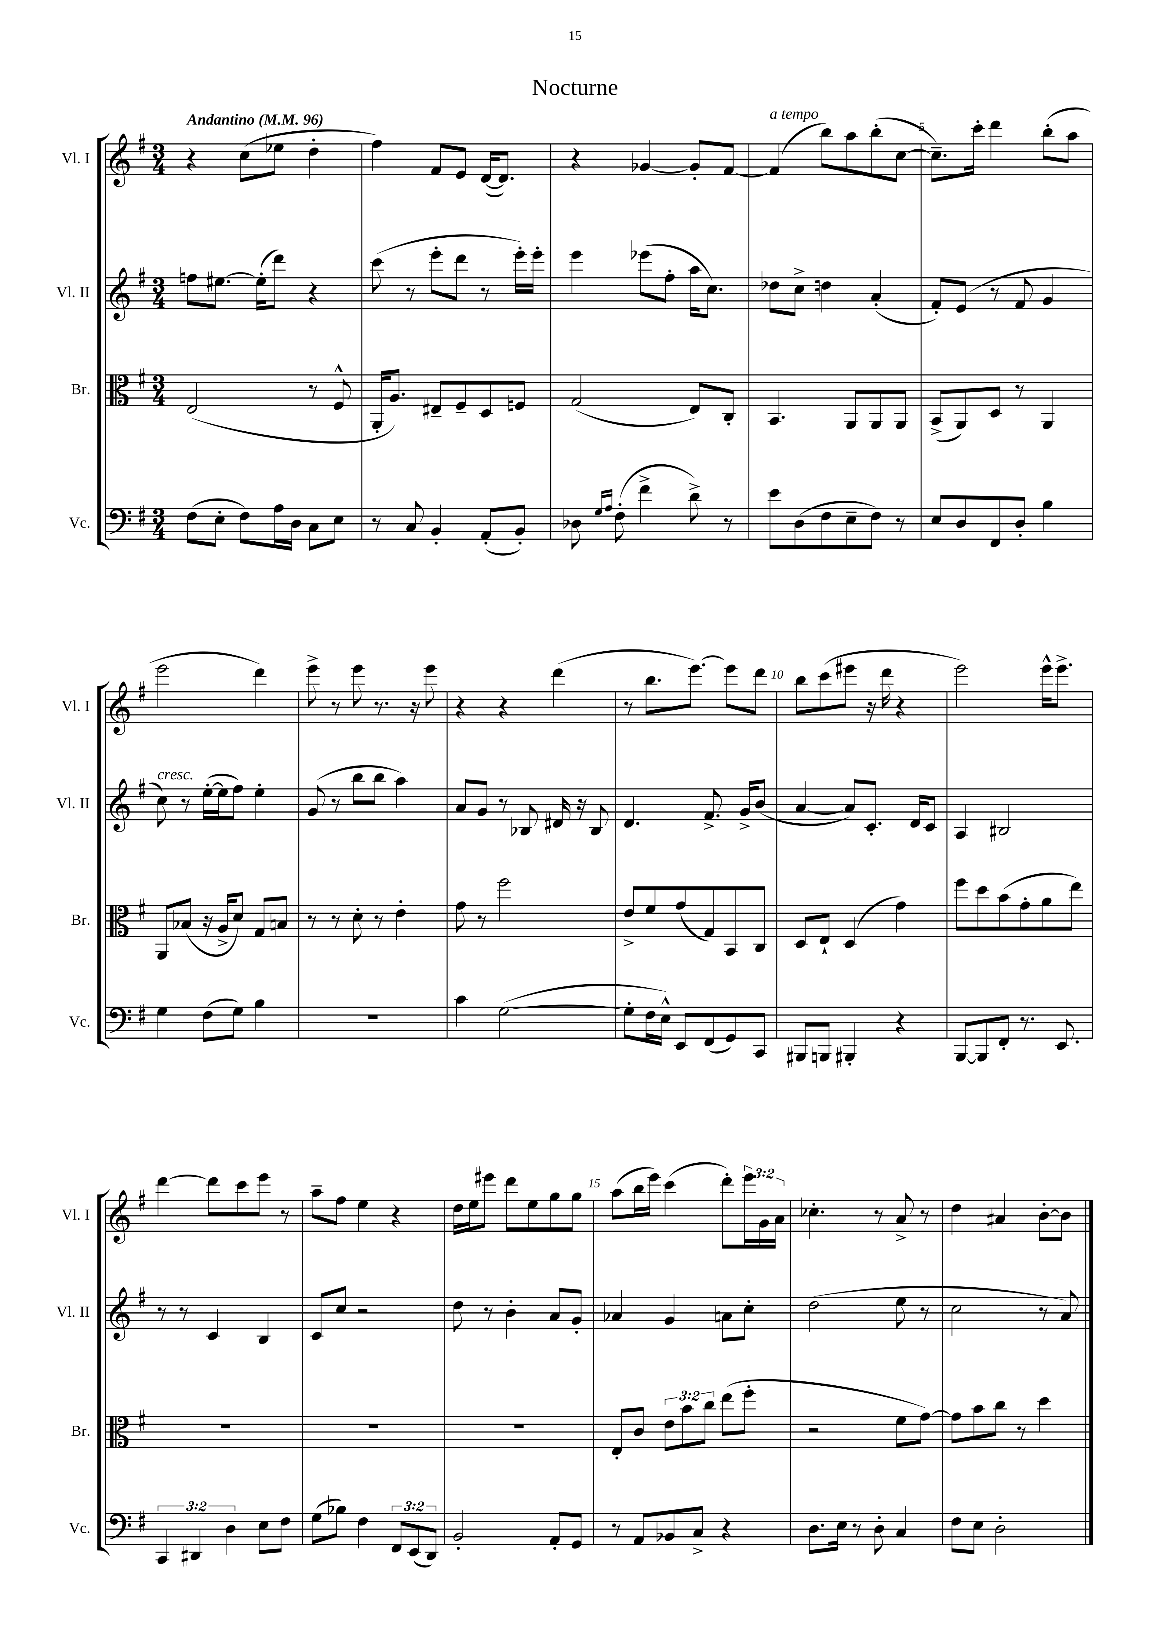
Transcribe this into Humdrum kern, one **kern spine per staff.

**kern	**kern	**kern	**kern
*part4	*part3	*part2	*part1
*staff4	*staff3	*staff2	*staff1
*I"Vc.	*I"Br.	*I"Vl. II	*I"Vl. I
*I'Vc.	*I'Br.	*I'Vl. II	*I'Vl. I
*clefF4	*clefC3	*clefG2	*clefG2
*k[f#]	*k[f#]	*k[f#]	*k[f#]
*M3/4	*M3/4	*M3/4	*M3/4
*MM96	*MM96	*MM96	*MM96
=1	=1	=1	=1
!	!	!	!LO:TX:a:B:t=Andantino
(8F#\L	(2E/	8ffn\L	4r
8E'\J	.	[8.ee#X\J	.
8F#\L)	.	.	(8cc\L
.	.	(16ee#'\KL]	.
16A\L	.	8ddd\J)	8ee-X\J
16D\JJ	.	.	.
8C\L	8r	4r	4dd'\
8E\J	8F#^^/	.	.
=2	=2	=2	=2
8r	16AA'/KL	(8ccc\	4ff#\)
.	8.A/J)	.	.
8C/	.	8r	.
4BB'/	8E#X~/L	8eee'\L	8f#/L
.	8F#~/	8ddd\J	8e/J
(8AA'/L	8D/	8r	([16d/KL
.	.	.	8.d/J])
8BB'/J)	8Fn/J	16eee'\LL)	.
.	.	16eee'\JJ	.
=3	=3	=3	=3
8D-X\	(2G/	4eee\	4r
16qqG/LL	.	.	.
16qqA/JJ	.	.	.
(8F#'\	.	.	.
4f#^\	.	(8eee-X\L	[4g-X/
.	.	8ff#'\J	.
8d^\)	8E/L)	16aa\KL	8g-'/L]
.	.	8.cc\J)	.
8r	8C'/J	.	[8f#/J
=4	=4	=4	=4
!	!	!	!LO:TX:a:i:t=a tempo
8e\L	4.BB/	8dd-X\L	(4f#/]
(8D\	.	8cc^\J	.
8F#\	.	4ddn\	8bb\L)
8E~\	8AA/L	.	8aa\
8F#\J)	8AA/	(4a'/	(8bb'\
8r	8AA/J	.	[8cc\J
=5	=5	=5	=5
8E/L	(8BB^/L	8f#'/L)	8.cc~\L])
8D/	8AA/)	(8e/J	.
.	.	.	16ccc'\Jk
8FF#/	8D/J	8r	4ddd\
8D'/J	8r	8f#/	.
4B\	4AA/	4g/	(8bb'\L
.	.	.	8aa\J
!!LO:LB:g=z
=6	=6	=6	=6
!	!	!LO:TX:a:i:t=cresc.	!
4G\	8AA/L	8cc\)	2eee\
.	(8B-X/J	8r	.
(8F#\L	16r	([16ee'\LL	.
.	16A^/KL	16ee\J]	.
8G\J)	8d/J)	8ff#\J)	.
4B\	8G/L	4ee'\	4ddd\)
.	8Bn/J	.	.
=7	=7	=7	=7
2.r	8r	(8g/	8eee^\
.	8r	8r	8r
.	8d'\	8bb\L	8eee\
.	8r	8bb\J	8.r
.	4e'\	4aa\)	.
.	.	.	16r
.	.	.	8eee\
=8	=8	=8	=8
4c\	8g\	8a/L	4r
.	8r	8g/J	.
([2G\	2ff#\	8r	4r
.	.	8B-X/	.
.	.	16d#X/	(4ddd\
.	.	16r	.
.	.	8B-/	.
=9	=9	=9	=9
8G'\L]	8e^/L	4.d/	8r
16F#\L	8f#/	.	8.bb\L
16E^^\JJ)	.	.	.
8EE/L	(8g/	.	.
.	.	.	[8.eee\J)
(8FF#/	8G/)	8.f#^/	.
8GG/)	8BB/	.	8eee\L]
.	.	16g^/KL	.
8CC/J	8C/J	(8b/J	8ddd\J
=10	=10	=10	=10
8BBB#X/L	8D/L	[4a/	8bb\L
8BBBn/J	8E`/J	.	(8ccc\
4BBB#X'/	(4D/	8a/L])	8eee#X\J
.	.	8.c'/J	16r
.	.	.	16ddd\
4r	4g\)	.	4r
.	.	16d/KL	.
.	.	8c/J	.
=11	=11	=11	=11
[8BBB/L	8ff#\L	4A/	2eee\)
8BBB/]	8dd\	.	.
8FF#'/J	(8b\	2B#X/	.
8.r	8g'\	.	.
.	8a\	.	16eee^^\KL
8.EE/	.	.	8.eee^\J
.	8ee\J)	.	.
!!LO:LB:g=z
=12	=12	=12	=12
6CC/	2.r	8r	[4ddd\
.	.	8r	.
6DD#X/	.	.	.
.	.	4c/	8ddd\L]
6D\	.	.	.
.	.	.	8ccc\
8E\L	.	4B/	8eee\J
8F#\J	.	.	8r
=13	=13	=13	=13
(8G\L	2.r	8c/L	8aa~\L
8B-X\J)	.	8cc/J	8ff#\J
4F#\	.	2r	4ee\
12FF#/L	.	.	4r
(12EE/	.	.	.
12DD/J)	.	.	.
=14	=14	=14	=14
2BB'/	2.r	8dd\	16dd\LL
.	.	.	16ee\J
.	.	8r	8eee#X\J
.	.	4b'\	8ddd\L
.	.	.	8ee\
8AA'/L	.	8a/L	8gg\
8GG/J	.	8g'/J	8gg\J
=15	=15	=15	=15
8r	8E'/L	4a-X/	(8aa\L
8AA/L	8c/J	.	16bb\L
.	.	.	16eee\JJ)
8BB-X/	12e\L	4g/	(4ccc\
.	12b\	.	.
8C^/J	.	.	.
.	12cc\J	.	.
4r	(8ee\L	8an\L	8ddd'\L)
.	8ff#'\J	8cc'\J	24eee\L
.	.	.	24g\
.	.	.	24a\JJ
=16	=16	=16	=16
8.D\L	2r	(2dd\	4.cc-X'\
16E\Jk	.	.	.
8r	.	.	.
8D'\	.	.	8r
4C/	8f#\L	8ee\	8a^/
.	[8g\J)	8r	8r
=17	=17	=17	=17
8F#\L	8g\L]	2cc\	4dd\
8E\J	8b\	.	.
2D'\	8cc\J	.	4a#X/
.	8r	.	.
.	4dd\	8r	[8b'\L
.	.	8a/)	8b\J]
==	==	==	==
*-	*-	*-	*-
